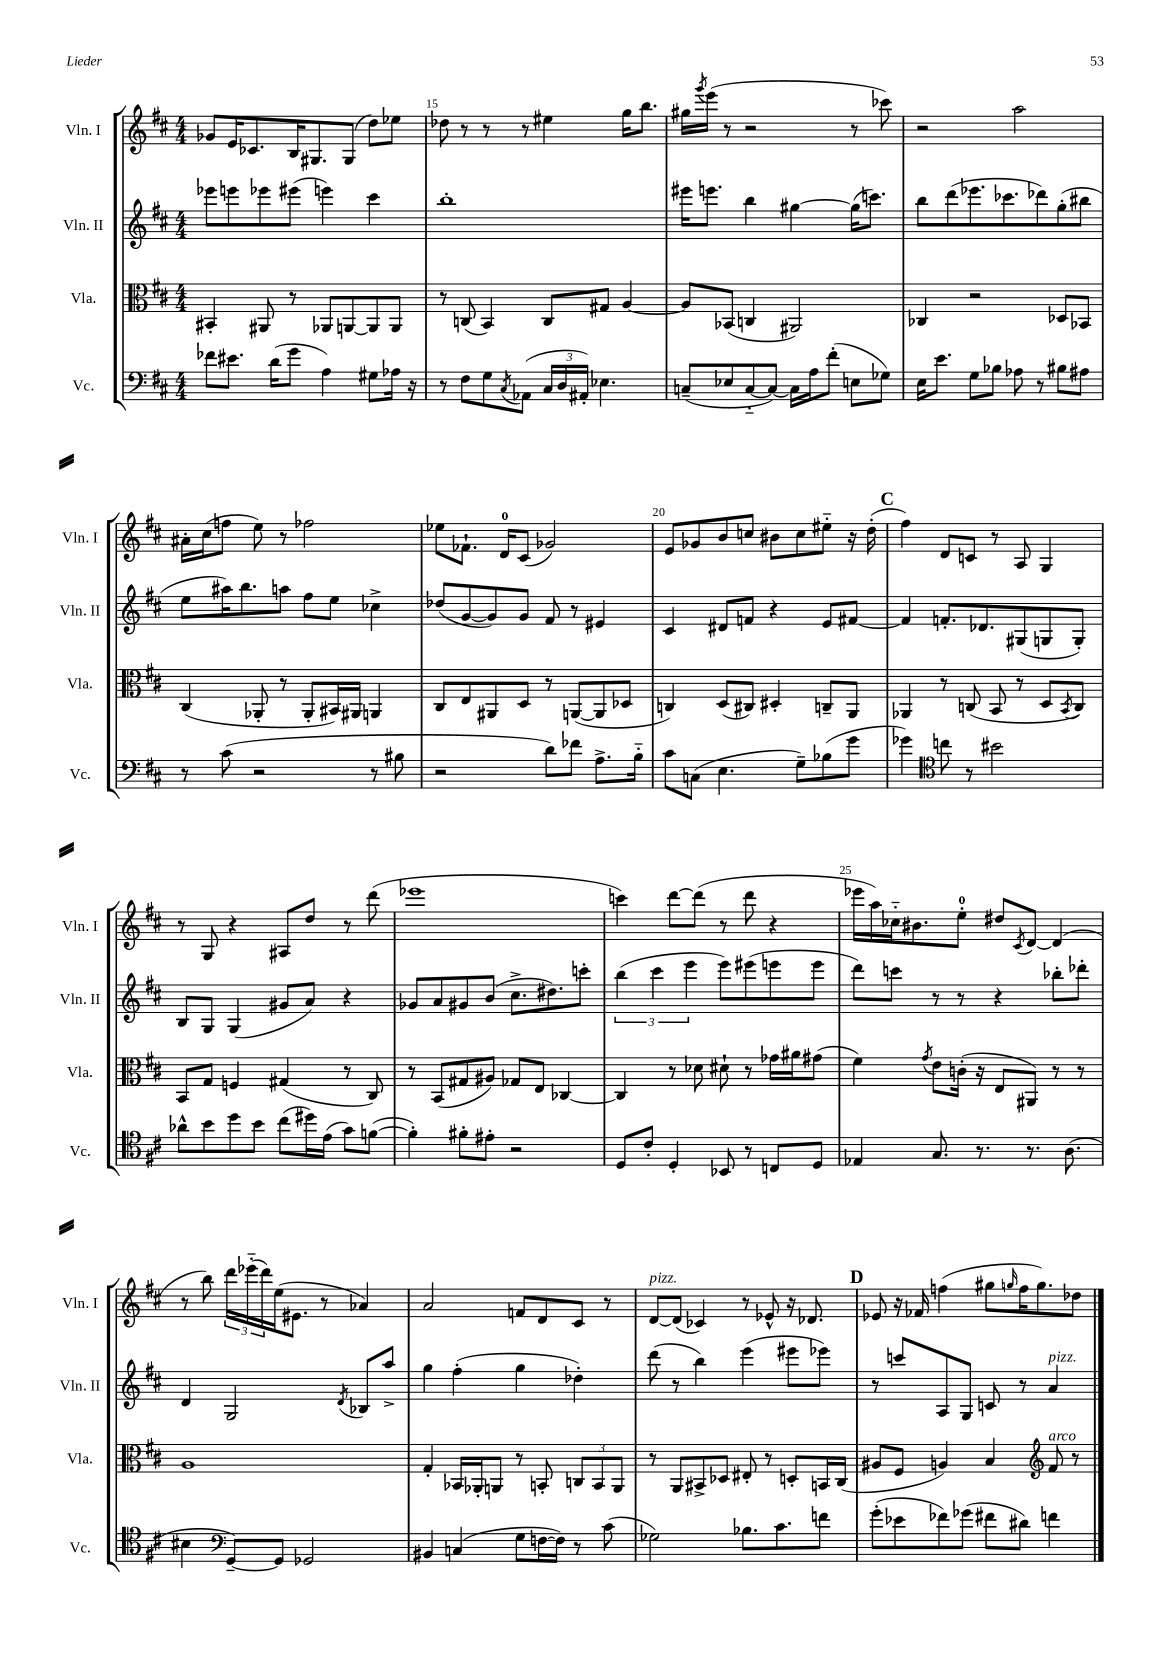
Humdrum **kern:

**kern	**kern	**kern	**kern
*staff4	*staff3	*staff2	*staff1
*clefF4	*clefC3	*clefG2	*clefG2
*k[f#c#]	*k[f#c#]	*k[f#c#]	*k[f#c#]
*M4/4	*M4/4	*M4/4	*M4/4
8f-\L	4BB#'/	8eee-\L	8g-/L
8.e#\J	.	8eee\	16e/K
.	.	.	8.c-/
.	8AA#/	8eee-\	.
(16d\LK	.	.	.
8g\J	8r	(8eee#\J	16B/K
.	.	.	8.G#/
4A\)	8AA-/L	4eee\)	.
.	[8AA/	.	(8G#/J
8G#\L	8AA/]	4ccc#\	8dd\L)
16A-\Jk	8AA/J	.	8ee-\J
16r	.	.	.
=	=	=	=
8r	8r	1bb'	8dd-\
8F#\L	(8C/	.	8r
8G\	4BB/)	.	8r
8qC#/	.	.	.
(8AA-\J	.	.	8r
24C#/LL	8C/L	.	4ee#\
24D/	.	.	.
24AA#'/JJ)	.	.	.
4.E-\	8G#/J	.	.
.	[4A/	.	16gg\LK
.	.	.	8.bb\J
=	=	=	=
(8C~/L	8A/]L	16eee#\LK	16gg#\LL
.	.	.	8qggg/
.	.	8.eee\J	(16eee\JJ
8E-/	(8BB-/J	.	8r
[8C'~/	4C/	4bb\	2r
8C/_J)	.	.	.
16C\]LL	2AA#/)	[4gg#\	.
16A\J	.	.	.
(8f#'\J	.	.	.
8E\L	.	(16gg#\]LK	8r
.	.	8.ccc\J)	.
8G-\J)	.	.	8ccc-\)
=	=	=	=
16E\LK	4C-/	8bb\L	2r
8.e\J	.	.	.
.	.	(8ddd\	.
8G\L	2r	8.eee-\	.
8B-\J	.	.	.
.	.	8.ccc-\	.
8A-\	.	.	2aa\
8r	.	8ddd-\)	.
8B#\L	8D-/L	(8gg'\	.
8A#\J	8BB-/J	8bb#\J	.
=	=	=	=
8r	(4C#/	8ee\L	16a#'\LL
.	.	.	(16cc#\J
(8c#\	.	16aa#\K)	8ff\J
.	.	8.bb\	.
2r	8AA-'/	.	8ee\)
.	8r	8aa\J	8r
.	8AA-'/L	8ff#\L	2ff-\
.	16BB#/L)	8ee\J	.
.	16AA#/JJ	.	.
8r	4AA/	4cc-^\	.
8B#\	.	.	.
=	=	=	=
2r	8C#/L	(8dd-/L	8ee-\L
.	8E/	[8g/	8.f-`\J
.	8AA#/	8g/])	.
.	.	.	16d/LK
.	8D/J	8g/J	(8c#/J
8d\L)	8r	8f#/	2g-/)
8f-\J	([8AA/L	8r	.
8.A^\L	8AA/]	4e#/	.
.	8D-/J	.	.
16B'~\Jk	.	.	.
=	=	=	=
8c#\L	4C/)	4c#/	8e/L
(8C\J	.	.	8g-/
4.E\	(8D/L	8d#/L	8b/
.	8C#/J)	8f/J	8cc/J
.	4D#'/	4r	8b#\L
8G~\L)	.	.	8cc\
(8B-\	8C~/L	8e/L	8ee#'~\J
8g\J	8AA/J	[8f#/J	16r
.	.	.	(16dd'\
=	=	=	=
4g-\)	4AA-/	4f#/]	4ff#\)
*clefC4	*	*	*
8cc\	8r	8.f'/L	8d/L
8r	(8C/	.	8c/J
.	.	8.d-/	.
2b#\	8BB/	.	8r
.	8r	(8G#/	8A/
.	8D/L	8G/	4G/
.	8qBB/	.	.
.	8C/J)	8G'/J)	.
=	=	=	=
8a-^^\L	8BB/L	8B/L	8r
8b\	8G/J	8G/J	8G/
8dd\	4F/	(4G/	4r
8b\J	.	.	.
(8cc#\L	(4G#/	8g#/L	8A#/L
16dd#\L)	.	8a/J)	8dd/J
(16e\JJ	.	.	.
8g\L)	8r	4r	8r
([8f\J	8C#/)	.	(8ddd\
=	=	=	=
4f'\])	8r	8g-/L	1eee-
.	(8BB/L	8a/	.
8f#'\L	8G#/	8g#/	.
8e#'\J	8A#/J)	(8b/J	.
2r	8G-/L	8.cc#^\L	.
.	8E/J	.	.
.	.	8.dd#\)	.
.	[4C-/	.	.
.	.	8ccc'\J	.
=	=	=	=
8D/L	4C-/]	(6bb\	4ccc\)
8c#'/J	.	.	.
.	.	6ccc#\	.
4D'/	8r	.	[8ddd\L
.	.	6eee\	.
.	8d-\	.	(8ddd\]J
8BB-/	8d#`\	8eee\L)	8r
8r	8r	(8eee#\	8ddd\
8C/L	16g-\LL	8eee\	4r
.	16a#\J	.	.
8D/J	(8g#\J	8eee\J	.
=	=	=	=
4E-/	4f#\)	8ddd\L)	16eee-\LL
.	.	.	16aa\)
.	.	8ccc\J	16cc-'~\J
.	.	.	8.b#\
.	8qg/	.	.
8.G/	8e\L	8r	.
.	(16c'\Jk	8r	8ee'\J
8.r	16r	.	.
.	8E/L	4r	8dd#/L
.	.	.	8qc#/
8.r	8AA#/J)	.	[8d/J
.	8r	8bb-'\L	(4d/]
(8.A\	.	.	.
.	8r	8ddd-'\J	.
=	=	=	=
4B#\	1A	4d/	8r
.	.	.	8bb\)
*clefF4	*	*	*
[8GG~/L)	.	2G/	24ddd\LL
.	.	.	(24eee-'~\
.	.	.	24ddd\)
8GG/]J	.	.	(16ee\J
.	.	.	8.e#\J
2GG-/	.	.	.
.	.	.	8r
.	.	8qd/	.
.	.	8B-/L	4a-/)
.	.	8aa^/J	.
=	=	=	=
4BB#/	4G'/	4gg\	2a/
(4C/	16BB-/LL	(4ff#'\	.
.	16AA-'/J	.	.
.	8AA/J	.	.
8G\L	8r	4gg\	8f/L
[16F\L	8BB'/	.	8d/
16F\]JJ)	.	.	.
8r	12C/L	4dd-'\)	8c#/J
.	12BB/	.	.
(8c#\	.	.	8r
.	12AA/J	.	.
=	=	=	=
2G-\)	8r	(8ddd\	[8d/L
.	8AA/L	8r	(8d/]J
.	8BB#^/	4bb\)	4c-/)
.	8D-/J	.	.
8.B-\L	8E#'/	(4eee\	8r
.	8r	.	8e-^^/
8.c#\	.	.	.
.	8D'/L	8eee#\L	16r
.	.	.	8.d-/
8f\J	16BB/L	8eee-\J)	.
.	(16C#/JJ	.	.
=	=	=	=
(8g'\L	8A#/L	8r	8e-/
8e-\	8F#/J	8ccc/L	16r
.	.	.	16f-/
8f-\)	4A/)	8A/	(4ff\
(8g-\J	.	8G/J	.
8f#\L	4B/	8c/	8gg#\L
.	.	.	16qqgg/
8d#\J)	.	8r	16ff\K
.	.	.	8.gg\)
*	*clefG2	*	*
4f\	8f#/	4a/	.
.	8r	.	8dd-\J
==	==	==	==
*-	*-	*-	*-
